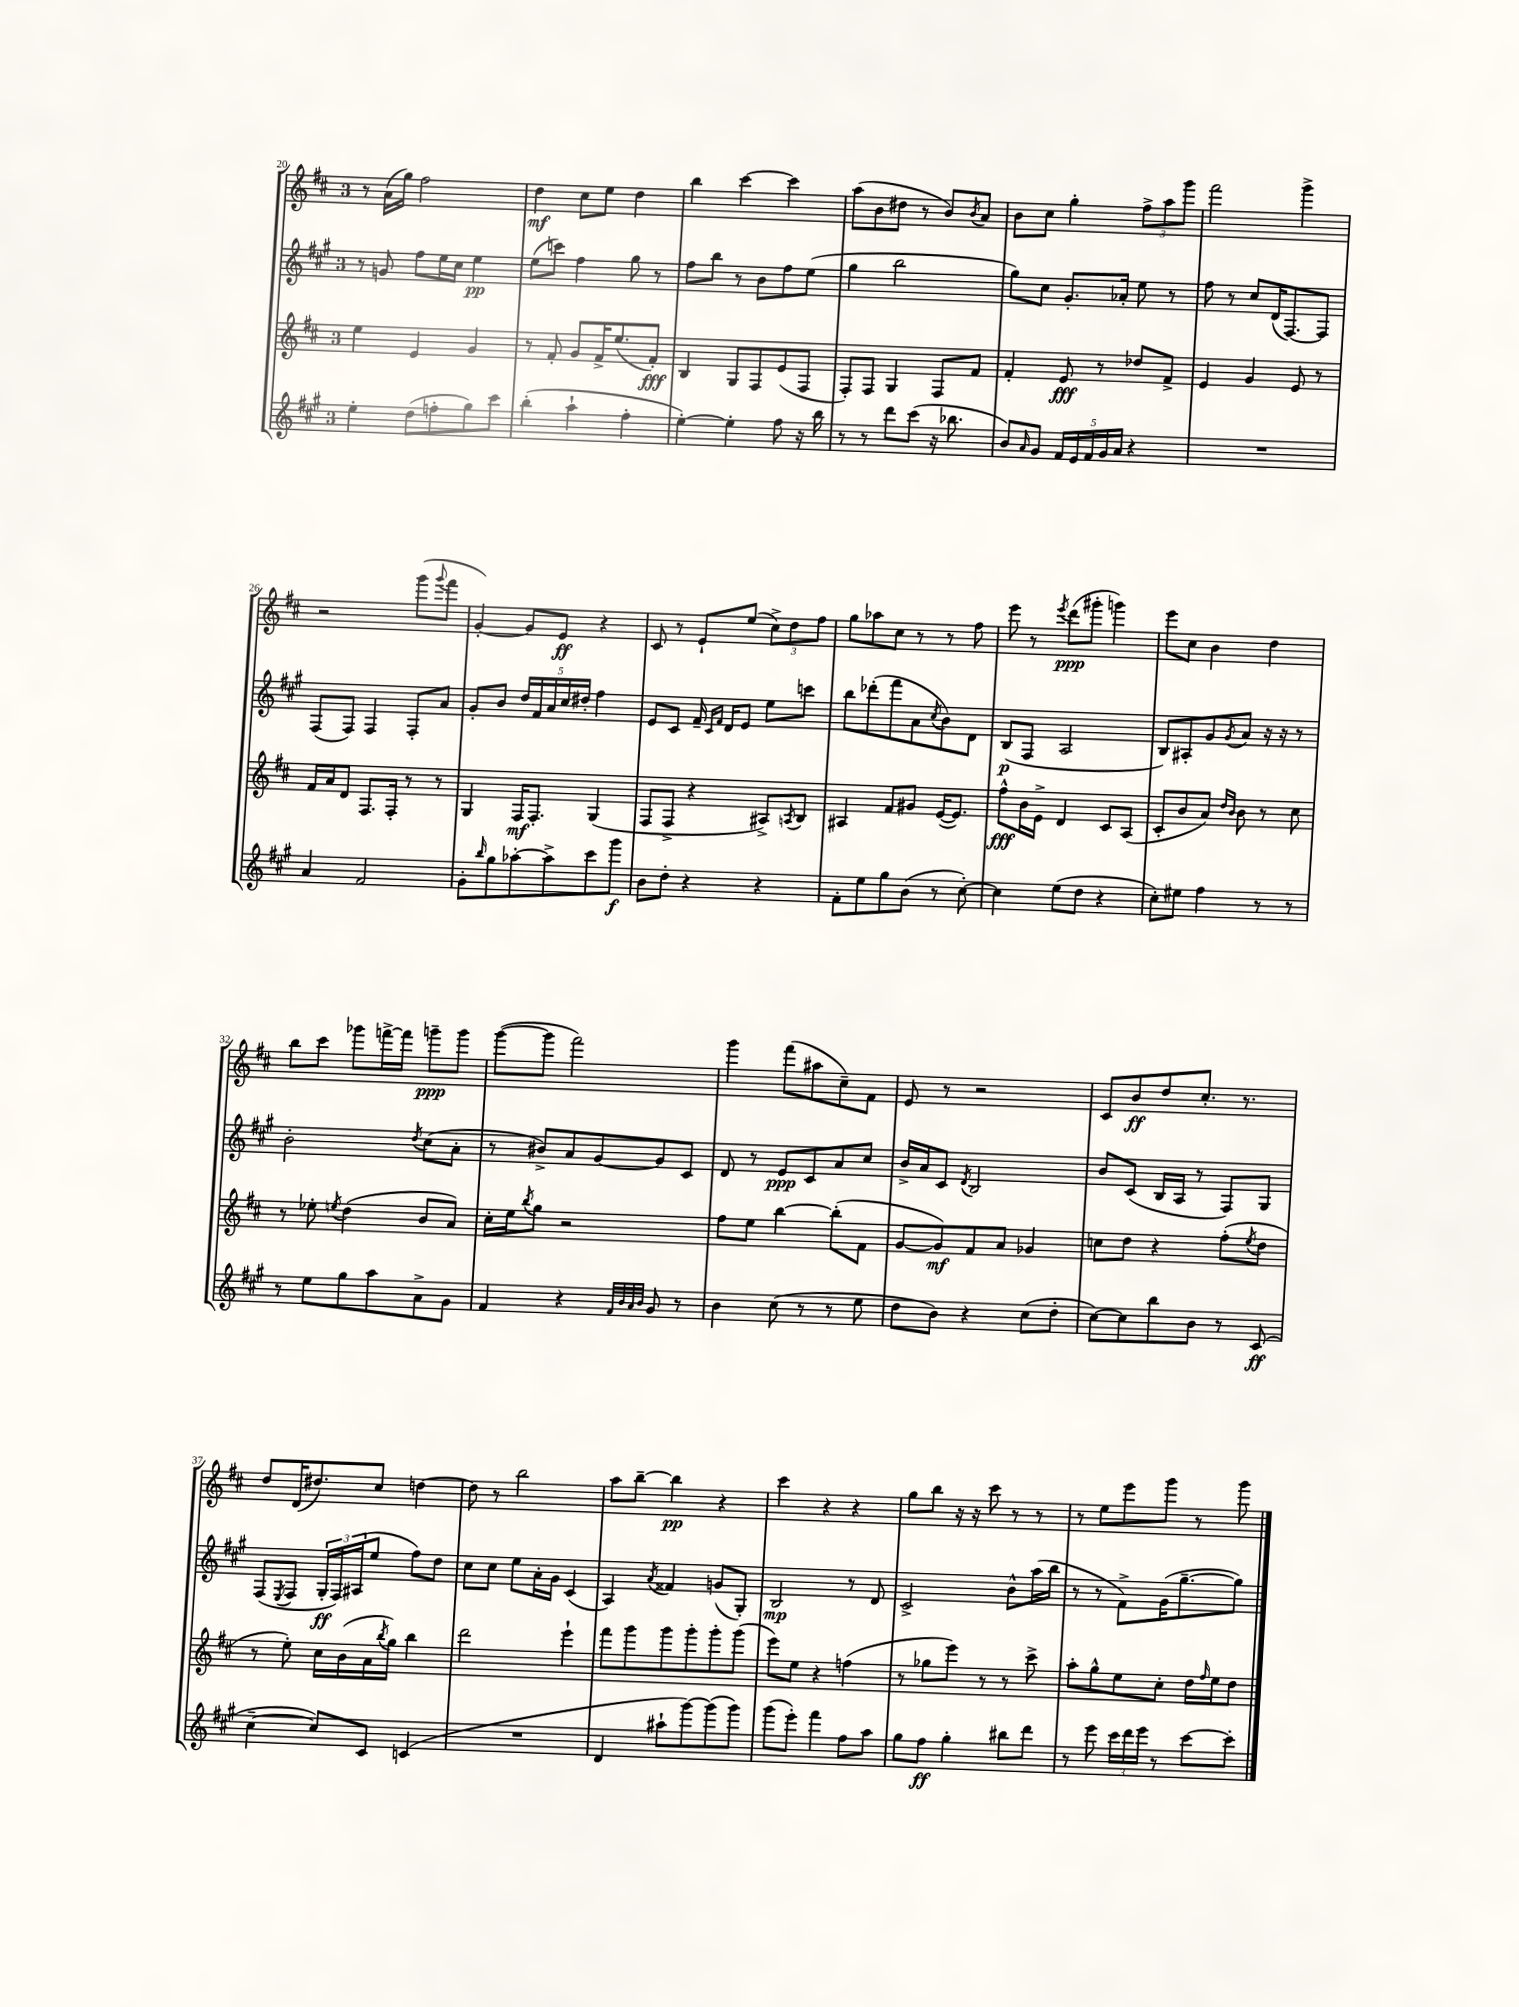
<<
\new StaffGroup <<
\new Staff = "s0" {
    \clef treble \key d \major \once \override Staff.TimeSignature.style = #'single-digit \time 3/4
    r8 a'16( g''16) fis''2 |
    d''4\mf cis''8 e''8 d''4 |
    b''4 cis'''4~ cis'''4 |
    a''8( b'8 dis''8 r8 b'8) \acciaccatura { b'8 } a'8 |
    b'8 cis''8 g''4-. \tuplet 3/2 { fis''8-> a''8 g'''8 } |
    fis'''2 g'''4-> |
    r2 g'''8( \appoggiatura { g'''8 } fis'''8 |
    g'4~-.) g'8 e'8\ff r4 |
    cis'8 r8 e'8-! e''8( \tuplet 3/2 { cis''8->) d''8 fis''8 } |
    g''8 aes''8 cis''8 r8 r8 fis''8 |
    e'''8 r8 \acciaccatura { e'''8 } d'''8\ppp( gis'''8-. g'''4) |
    e'''8 cis''8 b'4 d''4 |
    b''8 cis'''8 ges'''8 f'''16~-> f'''16 g'''8--\ppp g'''8 |
    g'''8~( g'''8 fis'''2) |
    g'''4 fis'''8( ais''8 cis''8--) fis'8 |
    e'8 r8 r2 |
    cis'8 b'8\ff d''8 cis''8.-. r8. |
    d''8 d'16( dis''8.) cis''8 d''4~ |
    d''8 r8 b''2 |
    a''8 b''8~-- b''4\pp r4 |
    cis'''4 r4 r4 |
    g''8 b''8 r16 r16 cis'''8 r8 r8 |
    r8 e''8 e'''8 g'''8 r8 g'''8 \bar "|." |
}
\new Staff = "s1" {
    \clef treble \key a \major \once \override Staff.TimeSignature.style = #'single-digit \time 3/4
    r8 g'8 fis''8 e''16 cis''16 e''4\pp |
    e''8( c'''8) fis''4 gis''8 r8 |
    fis''8 b''8 r8 b'8 fis''8 e''8( |
    gis''4 b''2 |
    gis''8) cis''8 gis'8.-. aes'16-. e''8 r8 |
    fis''8 r8 cis''8 d'16( fis8.~) fis8 |
    fis8( fis8) fis4 fis8-. a'8 |
    gis'8-. b'8 \tuplet 5/4 { d''16 fis'16 a'16 cis''16 dis''16-. } fis''4 |
    e'8 cis'8 fis'16-- \grace { cis'16 fis'16 } d'16 e'8 e''8 c'''8 |
    b''8 des'''8-.( fis'''8 a'8 \acciaccatura { cis''8 } b'8) d'8 |
    b8\p( fis8 a2 |
    b8) ais8-. gis'8 \acciaccatura { gis'8 } a'8 r16 r16 r8 |
    b'2-. \acciaccatura { d''8 } cis''8( a'8-. |
    r8 bis'8->) a'8 gis'8~ gis'8 cis'8 |
    d'8 r8 e'8\ppp cis'8 a'8 cis''8 |
    b'16-> a'16 cis'8 \acciaccatura { d'8 } b2 |
    b'8 cis'8( b16 a16 r8 fis8) gis8 |
    fis8( \acciaccatura { e8 } fis8 \tuplet 3/2 { gis16-.\ff fis16) ais16( } e''8 fis''8) d''8 |
    cis''8 cis''8 e''8 a'16-. gis'16 cis'4( |
    a4) \acciaccatura { a'8 } fisis'4 g'8( gis8-.) |
    b2\mp r8 d'8 |
    cis'2-> b'8-^ a''16( b''16 |
    r8 r8 fis'8->) gis'16( gis''8.~-- gis''8) \bar "|." |
}
\new Staff = "s2" {
    \clef treble \key d \major \once \override Staff.TimeSignature.style = #'single-digit \time 3/4
    e''4 e'4 g'4 |
    r8 fis'8-. g'8 fis'16-> e''8.( fis'8-.\fff) |
    b4 g8 fis8 e'8( fis8 |
    fis8-.) fis8 g4 fis8 fis'8 |
    fis'4-. e'8\fff r8 des''8 fis'8-> |
    e'4 g'4 e'8 r8 |
    fis'16 a'16 d'8 fis8. fis16-. r8 r8 |
    g4 fis16\mf fis8.-. g4( |
    fis8 fis8-> r4 ais8->) \acciaccatura { a8 } b8 |
    ais4 fis'8 gis'8 e'16~( e'8.) |
    fis''8-^\fff b'16 e'16-> d'4 cis'8 a8( |
    cis'8-. b'8 a'8) \grace { d''16 b'16 } b'8 r8 cis''8 |
    r8 ees''8-. \acciaccatura { e''8 } d''4( b'8 a'8) |
    cis''16-. e''16 \acciaccatura { b''8 } g''8 r2 |
    fis''8 e''8 b''4~ b''8-.( fis'8 |
    g'8~ g'8\mf) fis'8 a'8 ges'4 |
    c''8 d''8 r4 fis''8-.( \acciaccatura { e''8 } d''8 |
    r8 e''8-.) cis''16 b'16( a'16 \acciaccatura { b''8 } g''16) b''4 |
    d'''2 e'''4-! |
    fis'''8 g'''8 g'''8 g'''8-. g'''8-. g'''8( |
    e'''8) e''8 r4 f''4( |
    r8 ges''8 e'''8) r8 r8 cis'''8-> |
    a''8-. g''8-^ e''8 cis''8-. d''16 \grace { fis''16 } e''16 d''8 \bar "|." |
}
\new Staff = "s3" {
    \clef treble \key a \major \once \override Staff.TimeSignature.style = #'single-digit \time 3/4
    e''4-. d''8( f''8-. gis''8) cis'''8 |
    b''4-.( a''4-! fis''4-. |
    e''4~-.) e''4-. fis''8 r16 b''16 |
    r8 r8 d'''8 cis'''8( r16 bes''8. |
    b'8) \grace { a'16 } gis'8 \tuplet 5/4 { fis'16 e'16 fis'16 gis'16 a'16 } r4 |
    R2. |
    a'4 fis'2 |
    gis'8-. \grace { b''16 } gis''8 aes''8~-. aes''8-> cis'''8 gis'''8\f |
    b'8 d''8-. r4 r4 |
    fis'8-. e''8 gis''8 b'8( r8 cis''8~-.) |
    cis''4 e''8( d''8 r4 |
    cis''8-.) eis''8 fis''4 r8 r8 |
    r8 e''8 gis''8 a''8 a'8-> gis'8 |
    fis'4 r4 \grace { fis'32 b'32 a'32 b'32 } gis'8 r8 |
    b'4 cis''8( r8 r8 e''8 |
    d''8 b'8) r4 cis''8( d''8-. |
    cis''8~) cis''8 b''8 b'8 r8 cis'8\ff( |
    cis''4~-- cis''8) cis'8 c'4( |
    R2. |
    d'4 ais''8-! gis'''8~) gis'''8( gis'''8) |
    gis'''8( e'''8-.) fis'''4 fis''8 a''8 |
    gis''8 fis''8\ff gis''4-. bis''8 d'''8 |
    r8 e'''8 \tuplet 3/2 { cis'''16 d'''16 e'''16 } r8 cis'''8~ cis'''8-. \bar "|." |
}
>>
>>
\layout { \context { \Score currentBarNumber = #20 } }
